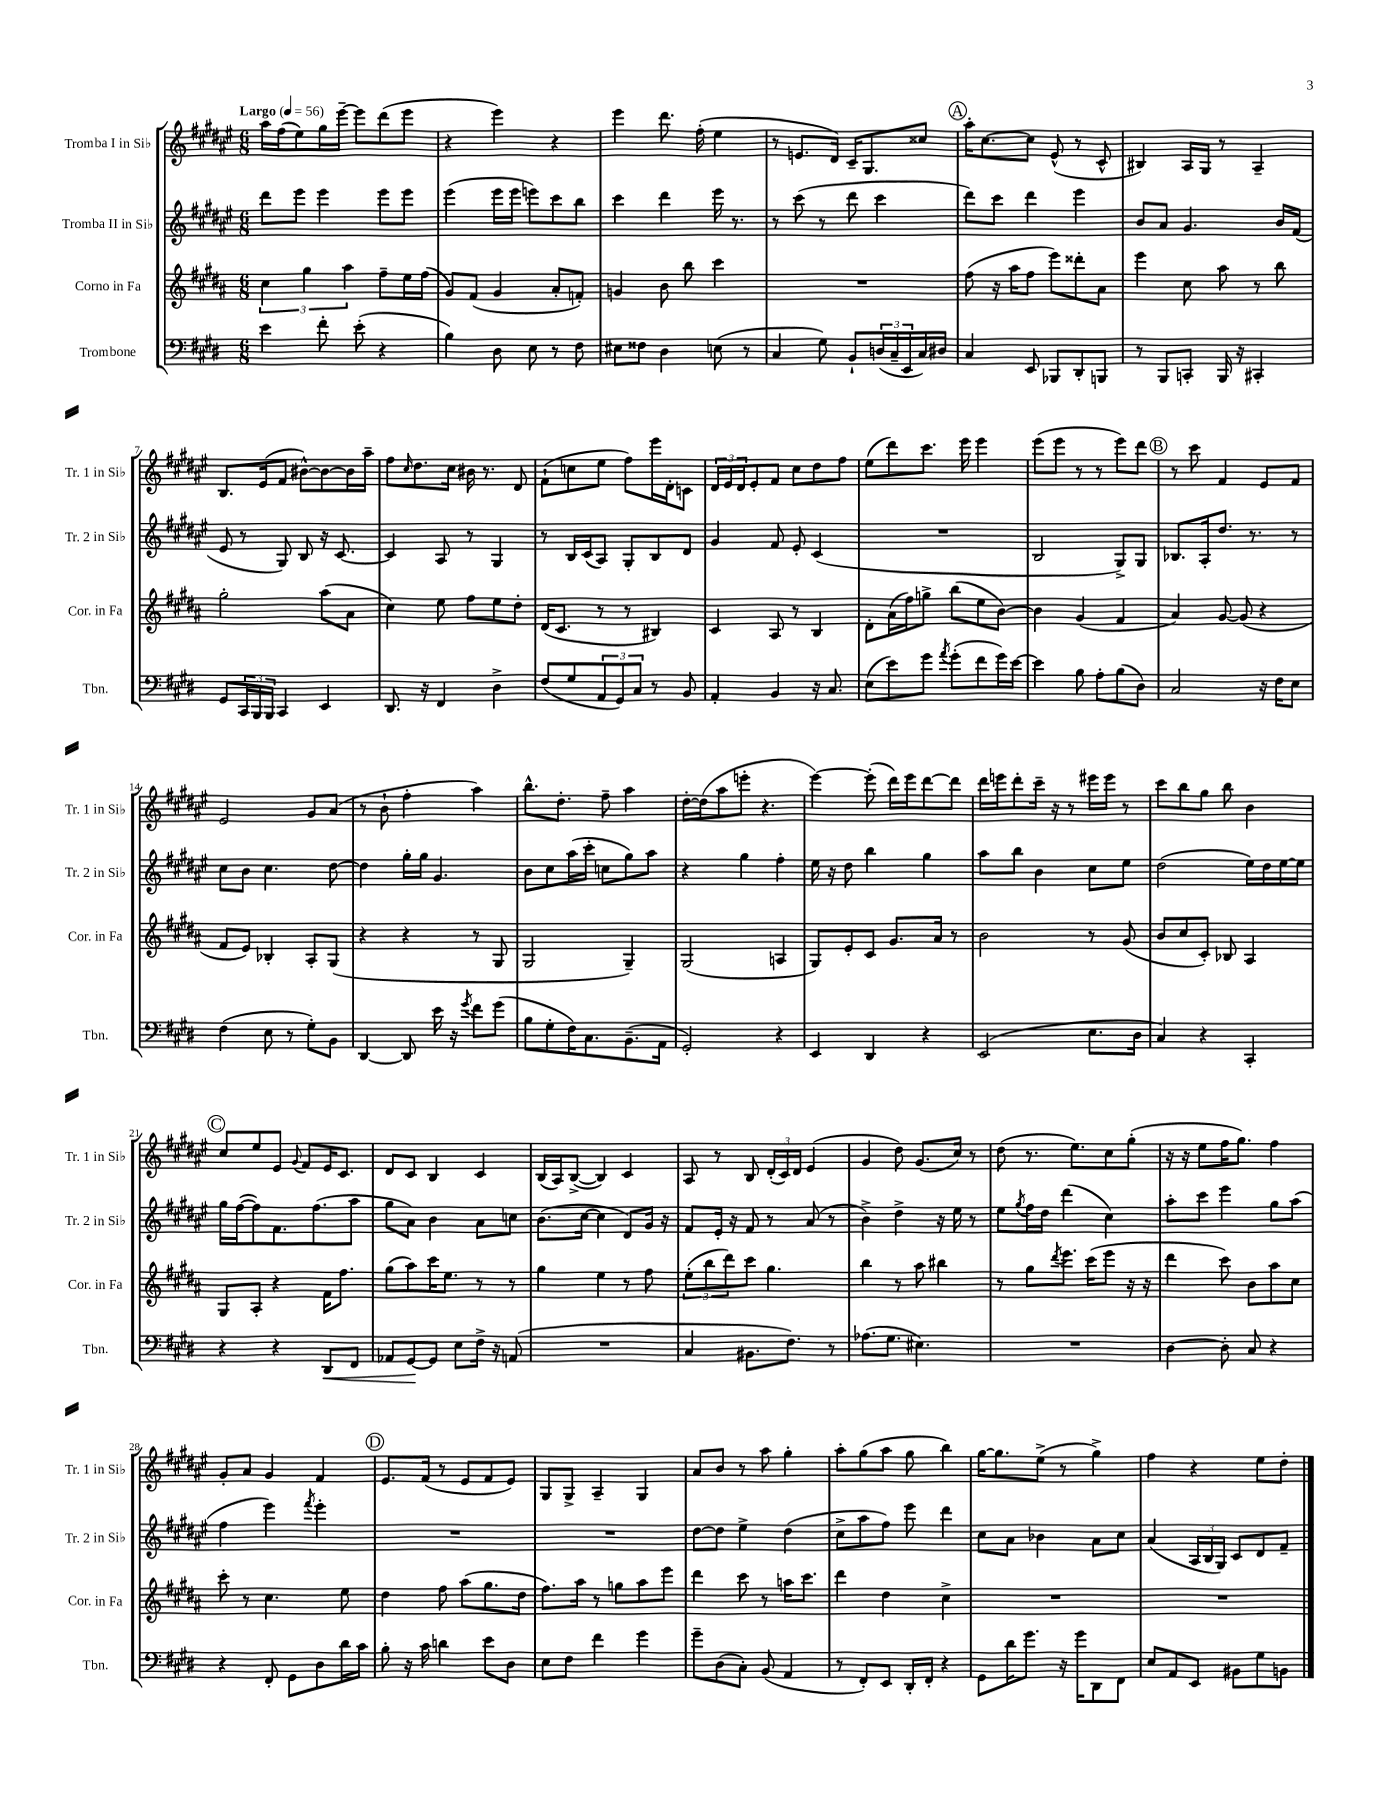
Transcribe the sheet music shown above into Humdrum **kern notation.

**kern	**kern	**kern	**kern
*staff4	*staff3	*staff2	*staff1
*clefF4	*clefG2	*clefG2	*clefG2
*k[f#c#g#d#]	*k[f#c#g#d#a#]	*k[f#c#g#d#a#e#]	*k[f#c#g#d#a#e#]
*M6/8	*M6/8	*M6/8	*M6/8
*MM56	*MM56	*MM56	*MM56
4e	6cc#	8ddd#	16aa#
.	.	.	(16ff#
.	.	8eee#	8ee#)
.	6gg#	.	.
8f#'	.	4eee#	16gg#
.	.	.	[16eee#~
.	6aa#	.	.
(8e'	.	.	8eee#]
4r	8ff#~	8eee#	(8ddd#
.	16ee	8eee#	8eee#
.	(16ff#	.	.
=	=	=	=
4B)	8g#)	(4eee#	4r
.	(8f#	.	.
8D#	4g#	16eee#	4eee#)
.	.	16eee#	.
8E	.	8eee)	.
8r	8a#'	8ccc#	4r
8F#	8f')	8bb	.
=	=	=	=
8E#	4g	4ccc#	4eee#
8F##	.	.	.
4D#	8b	4ddd#	8.ddd#
.	8bb	.	.
.	.	.	(16ff#'
(8E	4ccc#	16eee#	4ee#
.	.	8.r	.
8r	.	.	.
=	=	=	=
4C#	2.r	8r	8r
.	.	(8ccc#	8.e
8G#)	.	8r	.
.	.	.	16d#)
8BB`	.	8ddd#	16c#~
.	.	.	8.G#
(24D	.	4ccc#	.
24C#~	.	.	.
24EE	.	.	.
16C#)	.	.	8cc##
16D#	.	.	.
=	=	=	=
4C#	(8ff#	8ddd#)	16aa#'
.	.	.	[8.cc#
.	16r	8ccc#	.
.	16aa#	.	.
8EE	8ff#	4ddd#	8cc#]
8BBB-	8eee)	.	(8e#^^
8DD#'	8ddd##'	4eee#	8r
8BBB	8a#	.	8c#^^
=	=	=	=
8r	4eee	8b	4B#)
8BBB	.	8a#	.
8CC'	8cc#	4.g#	16A#
.	.	.	16G#
16BBB	8aa#	.	8r
16r	.	.	.
4CC#'	8r	.	4A#~
.	8bb	16b	.
.	.	(16f#	.
=	=	=	=
8GG#	2gg#'	8e#	8.B
24CC#	.	8r	.
24BBB	.	.	.
.	.	.	(16e#
24BBB	.	.	.
4CC#	.	8G#)	8f#
.	.	8B	[8b#^^)
4EE	(8aa#	16r	8b#_
.	.	[8.c#	.
.	8a#	.	16b#]
.	.	.	16aa#~
=	=	=	=
8.DD#	4cc#)	4c#]	8ff#
.	.	.	16qqcc#
.	.	.	8.dd#
16r	.	.	.
4FF#	8ee	8A#	.
.	.	.	16cc#
.	8ff#	8r	16b#
.	.	.	8.r
4D#^	8ee	4G#	.
.	8dd#'	.	8d#
=	=	=	=
(8F#	(16d#	8r	(8f#`
.	8.c#	.	.
8G#	.	16B	8cc
.	.	(16c#	.
12AA	8r	8A#)	8ee#
12GG#)	.	.	.
.	8r	8G#'	8ff#)
12C#	.	.	.
8r	4B#)	8B	16eee#
.	.	.	16d#'
8BB	.	8d#	8c
=	=	=	=
4AA'	4c#	4g#	24d#
.	.	.	24e#
.	.	.	24d#
.	.	.	8e#'
4BB	8A#	8f#	8f#
.	8r	8e#'	8cc#
16r	4B	(4c#	8dd#
8.C#	.	.	.
.	.	.	8ff#
=	=	=	=
(8E	8d#'	2.r	(8ee#
8e)	(16a#	.	8ddd#)
.	16ff#)	.	.
8g#	8gg^	.	8.ccc#
8qa	.	.	.
(8g#'	(8bb	.	.
.	.	.	16eee#
8f#	8ee	.	4eee#
16g#)	[8b)	.	.
[16e	.	.	.
=	=	=	=
4e]	4b]	2B	(8eee#
.	.	.	8eee#
8B	(4g#	.	8r
8A'	.	.	8r
(8B	4f#	8G#^)	8eee#)
8D#)	.	8G#	8ddd#
=	=	=	=
2C#	4a#)	8.B-	8r
.	.	.	8ccc#
.	.	16A#'	.
.	[8g#	8.dd#	4f#
.	(8g#]	.	.
.	.	8.r	.
16r	4r	.	8e#
16F#	.	.	.
8E	.	8r	8f#
=	=	=	=
(4F#	8f#	8cc#	2e#
.	8e)	8b	.
8E	4B-'	4.cc#	.
8r	.	.	.
8G#')	8A#'	.	8g#
8BB	(8G#	[8dd#	(8a#
=	=	=	=
[4DD#	4r	4dd#]	8r
.	.	.	8b`
8DD#]	4r	16gg#'	4ff#'
.	.	16gg#	.
16e	.	4.g#	.
16r	.	.	.
8qg#	.	.	.
8f#	8r	.	4aa#)
(8g#	8G#	.	.
=	=	=	=
8B	2G#	8b	8.bb^^
8G#'	.	8cc#	.
.	.	.	8.dd#'
16F#)	.	(16aa#	.
8.C#	.	16ccc#'	.
.	.	8cc	8ff#~
(8.BB~	4G#~)	8gg#)	4aa#
.	.	8aa#	.
16AA	.	.	.
=	=	=	=
2GG#')	(2G#	4r	[16dd#'
.	.	.	(16dd#]
.	.	.	8aa#
.	.	4gg#	8eee'
.	.	.	4.r
4r	4A	4ff#'	.
=	=	=	=
4EE	8G#)	16ee#	[4eee#)
.	.	16r	.
.	8e'	8dd#	.
4DD#	8c#	4bb	(8eee#']
.	8.g#	.	16ddd#)
.	.	.	16eee#
4r	.	4gg#	[8ddd#
.	16a#	.	.
.	8r	.	8ddd#]
=	=	=	=
(2EE	2b	8aa#	16ddd#
.	.	.	16eee
.	.	8bb	8ddd#'
.	.	4b	16ccc#~
.	.	.	16r
.	.	.	8r
8.E	8r	8cc#	16eee#
.	.	.	16eee#
.	(8g#	8ee#	8r
16D#	.	.	.
=	=	=	=
4C#)	8b	(2dd#	8ccc#
.	8cc#	.	8bb
4r	8c#')	.	8gg#
.	8B-	.	8bb
4CC#'	4A#	16ee#)	4b
.	.	16dd#	.
.	.	[16ee#	.
.	.	16ee#]	.
=	=	=	=
4r	8G#	16gg#	8cc#
.	.	([16ff#	.
.	8A#'	8ff#])	8ee#
4r	4r	8.f#	8e#
.	.	.	8qqg#
.	.	.	8f#
.	.	(8.ff#	.
8DD#	16f#	.	16e#
.	8.ff#	.	8.c#
8FF#	.	8aa#	.
=	=	=	=
8AA-	(8gg#	8gg#	8d#
[8GG#	8aa#)	8a#)	8c#
8GG#]	16ccc#	4b	4B
.	8.ee	.	.
8E	.	.	.
16F#^	8r	8a#	4c#
16r	.	.	.
(8AA	8r	8cc	.
=	=	=	=
2.r	4gg#	(8.b	(16B
.	.	.	16A#)
.	.	.	([8B^
.	.	[16cc#	.
.	4ee	4cc#]	4B])
.	8r	8d#)	4c#
.	8ff#	16g#	.
.	.	16r	.
=	=	=	=
4C#	(12ee'	8f#	8A#
.	12bb	.	.
.	.	16e#'	8r
.	12ddd#)	.	.
.	.	16r	.
8.BB#	8ccc#	8f#	8B
.	4.gg#	8r	(24d#'
.	.	.	24c#)
8.F#)	.	.	.
.	.	.	24d#
.	.	(8a#	(4e#
8r	.	8r	.
=	=	=	=
(8.A-	4bb	4b^)	4g#
8.G#	.	.	.
.	8r	4dd#^	8dd#)
4.E#)	8aa#	.	(8.g#
.	4bb#	16r	.
.	.	16ee#	16cc#)
.	.	8r	8r
=	=	=	=
2.r	8r	8ee#	(8dd#
.	.	8qgg#	.
.	8gg#	16ff#	8.r
.	.	16dd#	.
.	8qddd#	.	.
.	8.eee	(4ddd#	.
.	.	.	8.ee#)
.	(16ccc#	.	.
.	8eee	4cc#)	8cc#
.	16r	.	(8gg#'
.	16r	.	.
=	=	=	=
[4D#	4ddd#	8aa#'	16r
.	.	.	16r
.	.	8ccc#	8ee#
8D#']	8ccc#)	4eee#	16ff#
.	.	.	8.gg#)
8C#	8b	.	.
4r	8aa#	8gg#	4ff#
.	8cc#	(8aa#	.
=	=	=	=
4r	8ccc#'	4ff#	8g#'
.	8r	.	8a#
8FF#'	4.cc#	4eee#)	4g#
8GG#	.	.	.
.	.	8qfff#	.
8D#	.	4eee#'	4f#
16d#	8ee	.	.
16c#	.	.	.
=	=	=	=
8B'	4dd#	2.r	8.e#
16r	.	.	.
16c#	.	.	(16f#
4d	8ff#	.	8r
.	(8aa#	.	8e#
8e	8.gg#	.	8f#
8D#	.	.	8e#)
.	16dd#	.	.
=	=	=	=
8E	8.ff#)	2.r	8G#
8F#	.	.	8G#^
.	16aa#	.	.
4f#	8r	.	4A#~
.	8gg	.	.
4g#	8aa#	.	4G#
.	8eee	.	.
=	=	=	=
8g#~	4ddd#	[8dd#	8a#
(8D#	.	8dd#]	8b
8C#')	8ccc#	4ee#^	8r
(8BB	8r	.	8aa#
4AA	16aa	(4dd#	4gg#'
.	8.ccc#	.	.
=	=	=	=
8r	4ddd#	8cc#^	8aa#'
8FF#')	.	8aa#	(8gg#
8EE	4dd#	8ff#)	8aa#
16DD#'	.	8eee#	8gg#
16FF#'	.	.	.
4r	4cc#^	4ddd#	4bb)
=	=	=	=
8GG#	2.r	8cc#	[16gg#
.	.	.	8.gg#]
16d#	.	8a#	.
8.g#	.	.	.
.	.	4b-	(8ee#^
16r	.	.	8r
16g#	.	.	.
8DD#	.	8a#	4gg#^)
8FF#	.	8cc#	.
=	=	=	=
8E	2.r	(4a#	4ff#
8AA	.	.	.
8EE	.	24A#	4r
.	.	24B	.
.	.	24G#)	.
8BB#	.	8c#	.
8G#	.	8d#	8ee#
8BB	.	8f#~	8dd#'
==	==	==	==
*-	*-	*-	*-
